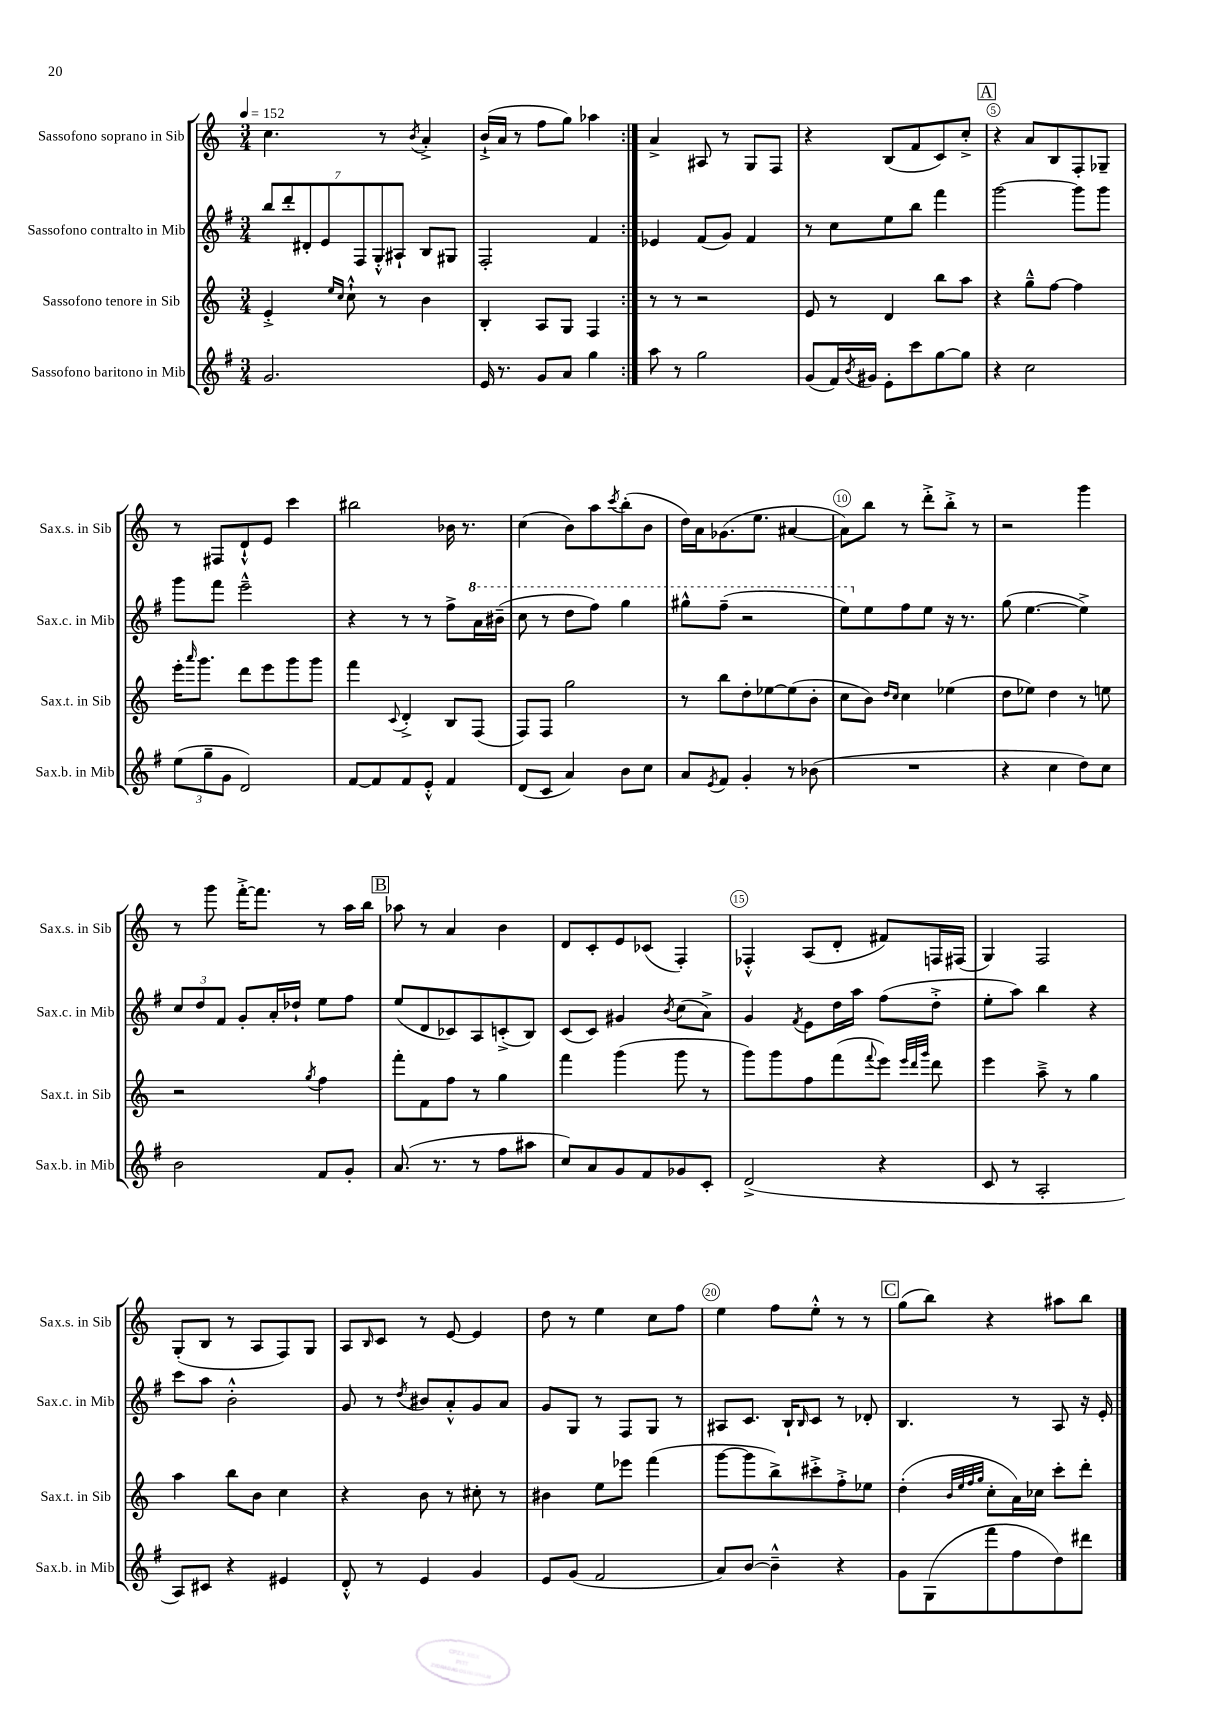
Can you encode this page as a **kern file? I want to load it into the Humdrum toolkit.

**kern	**kern	**kern	**kern
*staff4	*staff3	*staff2	*staff1
*clefG2	*clefG2	*clefG2	*clefG2
*k[f#]	*k[]	*k[f#]	*k[]
*M3/4	*M3/4	*M3/4	*M3/4
*MM152	*MM152	*MM152	*MM152
2.g	4e'^	14bb	4.cc
.	.	14ddd'	.
.	.	14d#'	.
.	.	14e	.
.	16qqee	.	.
.	16qqcc	.	.
.	8cc`^^	.	.
.	.	14F#	.
.	.	14G'^^	.
.	8r	.	8r
.	.	14A#`	.
.	.	.	8qb
.	4b	8B	4a'^
.	.	8G#	.
=	=	=	=
16e	4B'	2F#'	(16b`^
8.r	.	.	16a
.	.	.	8r
8g	8A	.	8ff
8a	8G	.	8gg)
4gg	4F	4f#	4aa-
=:|!	=:|!	=:|!	=:|!
8aa	8r	4e-	4a^
8r	8r	.	.
2gg	2r	(8f#	8A#
.	.	8g)	8r
.	.	4f#	8G
.	.	.	8F
=	=	=	=
(8g	8e	8r	4r
16f#)	8r	8cc	.
8qb	.	.	.
16g#	.	.	.
8e'	4d	8ee	(8B
8ccc	.	8bb	8f
[8gg	8bb	4fff#	8c)
8gg]	8aa	.	8cc'^
=	=	=	=
4r	4r	[2ggg	4r
2cc	8gg~^^	.	8a
.	[8ff	.	8B
.	4ff]	8ggg]	8F'
.	.	8ggg	8G-~
=	=	=	=
(12ee	16eee'	8ggg	8r
.	16qqaaa	.	.
.	8.ggg	.	.
12gg~	.	.	.
.	.	8fff#	8F#
12g	.	.	.
2d)	8ddd	2eee~^^	8d`^^
.	8eee	.	8e
.	8ggg	.	4ccc
.	8ggg	.	.
=	=	=	=
[8f#	4fff	4r	2bb#
8f#]	.	.	.
.	8qqc	.	.
8f#	4d'^	8r	.
8e'^^	.	8r	.
4f#	8B	8ff#^	16b-
.	.	.	8.r
.	(8F	16aa	.
.	.	(16bb#~	.
=	=	=	=
(8d	8F)	8ccc	(4cc
8c	8F	8r	.
4a)	2gg	8ddd	8b)
.	.	8fff#)	8aa
.	.	.	8qccc
8b	.	4ggg	(8bb'
8cc	.	.	8b
=	=	=	=
8a	8r	8ggg#^^	16dd)
.	.	.	16a
8qe	.	.	.
8f#	8bb	(8fff#~	(8.g-
4g'	8dd'	2r	.
.	.	.	8.ee
.	[8ee-	.	.
8r	(8ee-]	.	[4a#
(8b-	8b'	.	.
=	=	=	=
2.r	8cc	8eee)	8a#])
.	8b)	8ee	8bb
.	16qqdd	.	.
.	16qqcc	.	.
.	4cc	8ff#	8r
.	.	8ee	8ddd'^
.	(4ee-	16r	8bb'^
.	.	8.r	.
.	.	.	8r
=	=	=	=
4r	8dd	(8gg	2r
.	8ee-)	[4.ee	.
4cc	4dd	.	.
8dd)	8r	4ee^])	4ggg
8cc	8ee	.	.
=	=	=	=
2b	2r	12cc	8r
.	.	12dd	.
.	.	.	8ggg
.	.	12f#	.
.	.	8g'	[16fff'^
.	.	.	8.fff]
.	.	16a'	.
.	.	16dd-`	.
.	8qgg	.	.
8f#	4ff	8ee	8r
8g'	.	8ff#	16aa
.	.	.	16bb
=	=	=	=
(8.a	8fff'	(8ee	8aa-
.	8f	8d	8r
8.r	.	.	.
.	8ff	8c-)	4a
8r	8r	8A	.
8ff#	4gg	(8c'^	4b
8aa#	.	8B)	.
=	=	=	=
8cc)	4fff	(8c	8d
8a	.	8c)	8c'
8g	(4ggg	4g#	8e
8f#	.	.	(8c-
.	.	8qb	.
8g-	8ggg	(8cc	4F')
8c'	8r	8a^)	.
=	=	=	=
(2d^	8ggg)	4g	4F-'^^
.	8ggg	.	.
.	.	8qf#	.
.	8ff	8e	(8A
.	(8fff	16dd	8d'
.	.	16aa	.
.	8qqfff	.	.
4r	8eee)	(8ff#	8f#)
.	32qqeee	.	.
.	32qqddd	.	.
.	32qqggg	.	.
.	8ddd	8dd'^	16F
.	.	.	(16F#
=	=	=	=
8c	4eee	8ee'	4G)
8r	.	8aa)	.
2A'	8aa~^	4bb	2F
.	8r	.	.
.	4gg	4r	.
=	=	=	=
8A)	4aa	8ccc	(8G'
8c#	.	8aa	8B
4r	8bb	2b'^^	8r
.	8b	.	8A
4e#	4cc	.	8F)
.	.	.	8G
=	=	=	=
8d'^^	4r	8g	8A
.	.	.	16qqB
8r	.	8r	8c
.	.	8qdd	.
4e	8b	8b#	8r
.	8r	8a'^^	[8e
4g	8cc#'	8g	4e]
.	8r	8a	.
=	=	=	=
8e	4b#	8g	8dd
(8g	.	8G	8r
2f#	8ee	8r	4ee
.	8eee-	8F#	.
.	(4fff	8G	8cc
.	.	8r	8ff
=	=	=	=
8a)	[8ggg	8A#	4ee
[8b	8ggg]	8.c	.
4b~^^]	8bb^)	.	8ff
.	.	16B`	.
.	.	16qqB	.
.	8ccc#'^	8c	8ee'^^
4r	8ff'^	8r	8r
.	8ee-	8d-'	8r
=	=	=	=
8g	(4dd'	4.B	(8gg
(8G	.	.	8bb)
.	32qqb	.	.
.	32qqee	.	.
.	32qqff	.	.
.	32qqgg	.	.
8fff#	8cc'	.	4r
8ff#	16a)	8r	.
.	16cc-	.	.
8dd)	8ccc'	8A	8aa#
8ddd#	8ddd'	16r	8bb
.	.	16e'	.
==	==	==	==
*-	*-	*-	*-
